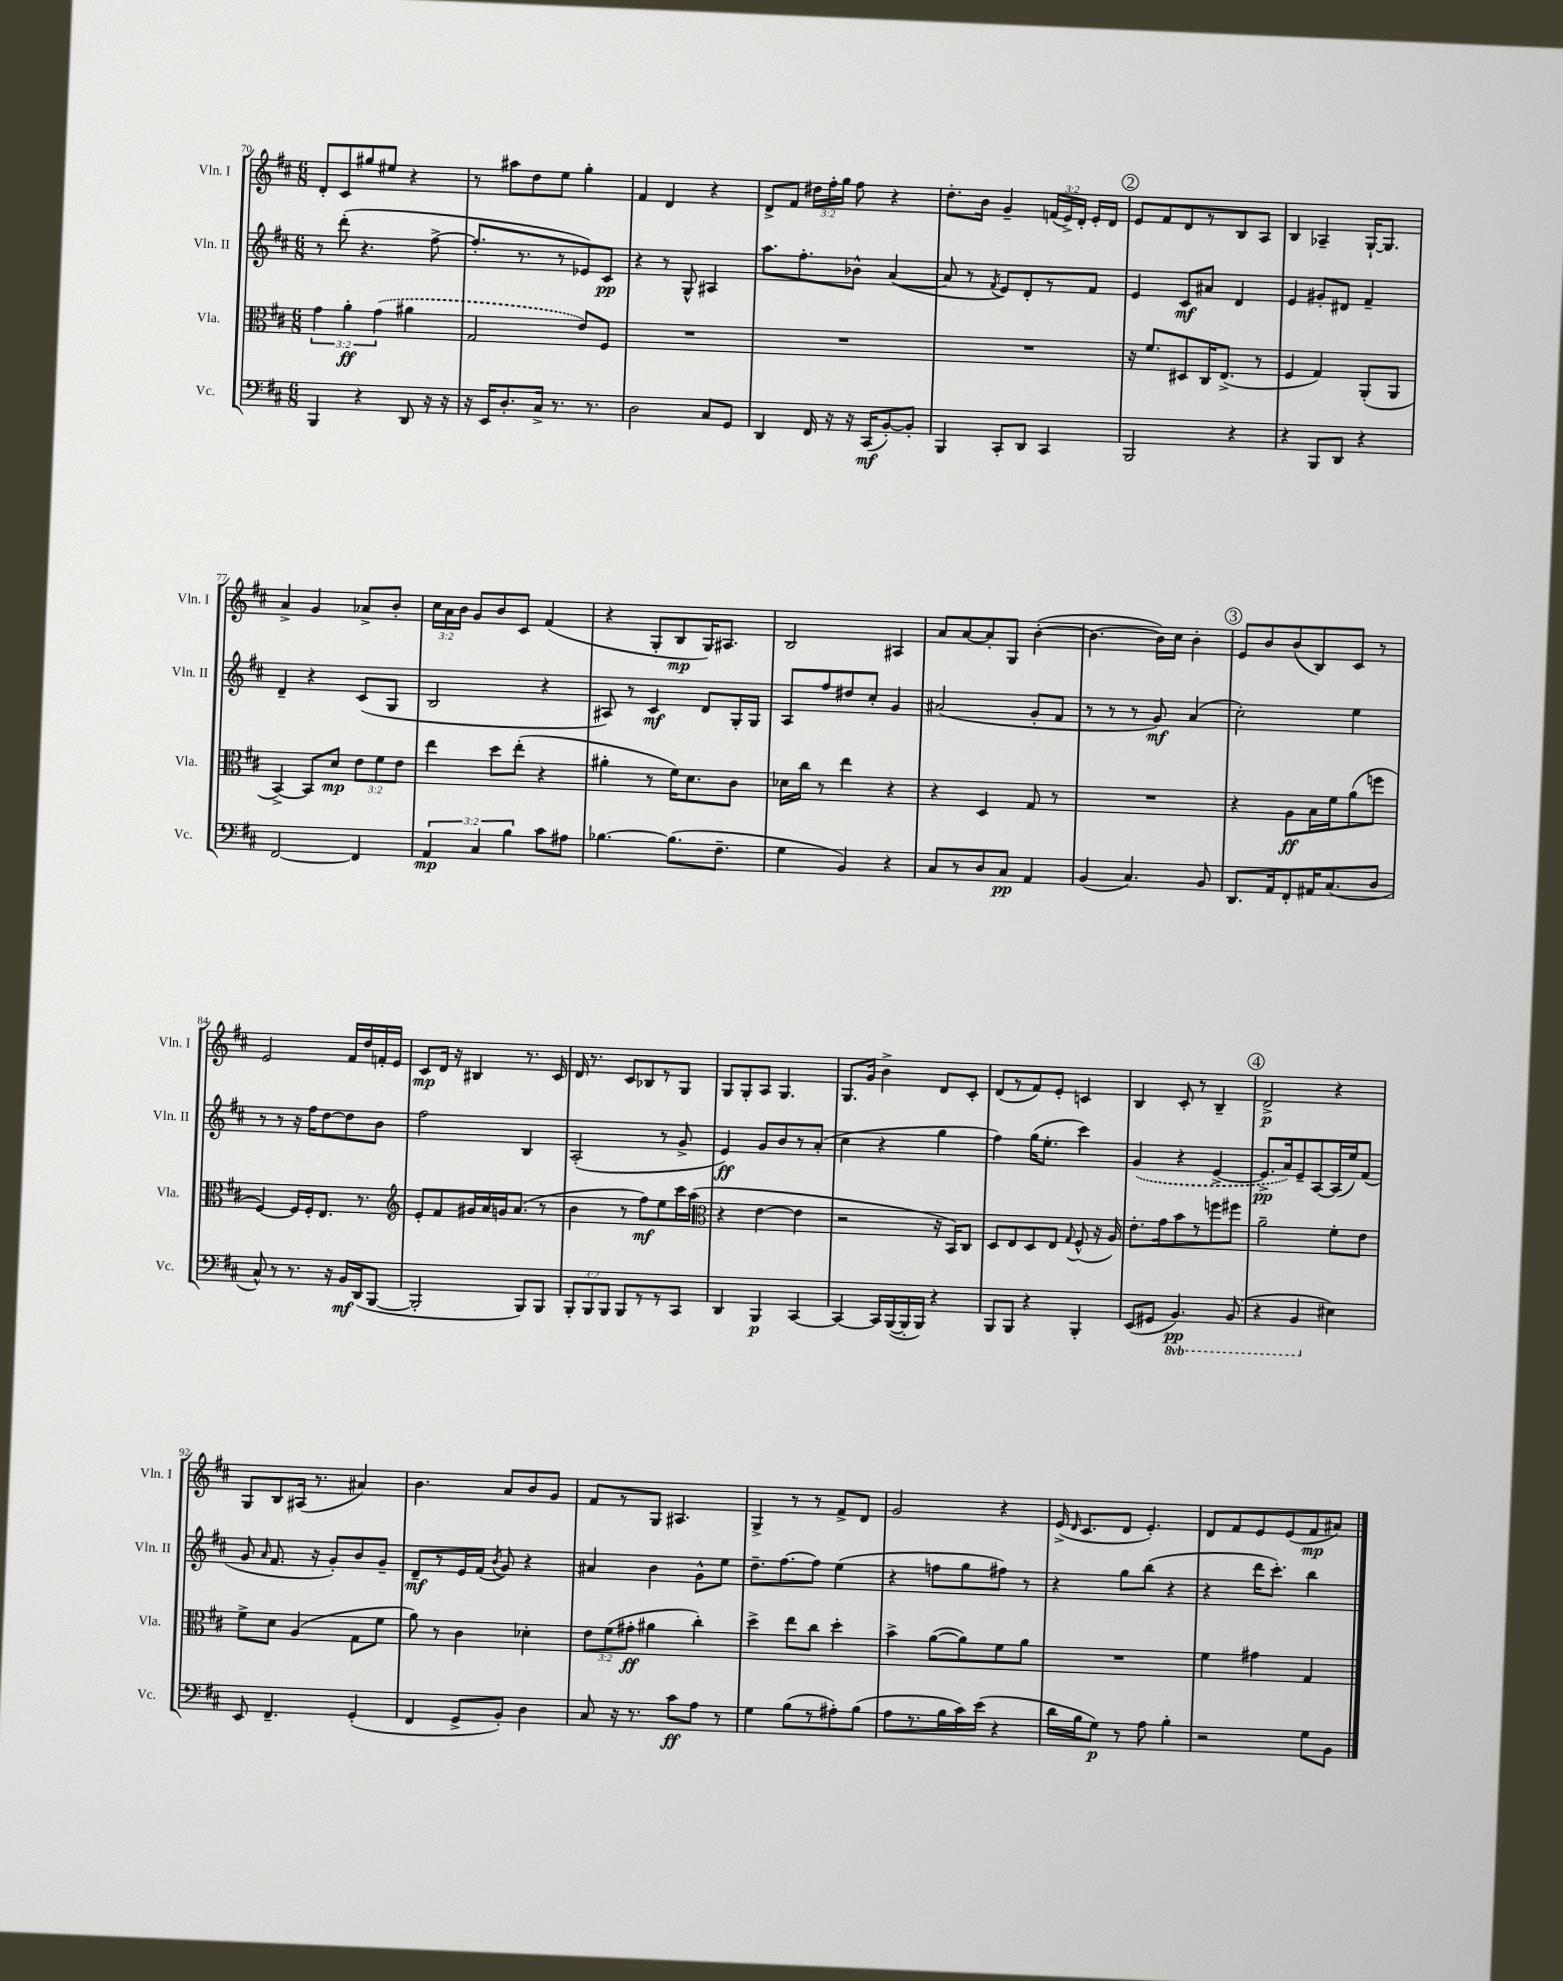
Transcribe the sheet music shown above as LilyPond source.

<<
\new StaffGroup <<
\new Staff = "s0" \with { instrumentName = "Vln. I" shortInstrumentName = "Vln. I" } {
    \clef treble \key d \major \numericTimeSignature \time 6/8 \override Staff.TupletNumber.text = #tuplet-number::calc-fraction-text
    \autoBeamOff d'8[-. cis'8 gis''8 eis''8] r4 |
    r8 ais''8[ d''8 e''8] g''4-. |
    fis'4 d'4 r4 |
    d'8[-> fis'8] \tuplet 3/2 { dis''16[ fis''16-. g''16] } fis''8 r4 |
    d''8.[-. b'16] g'4-- \tuplet 3/2 { f'16[( e'16->) d'16]-. } e'16[-. d'16] |
    \mark \markup { \circle "2" } e'8[ fis'8 d'8 r8 b8 a8] |
    b4 aes4-- g16[~-! g8.] |
    a'4-> g'4 aes'8[-> b'8]-. |
    \tuplet 3/2 { cis''16[ a'16 b'16] } g'8[ b'8 cis'8] fis'4( |
    r4 g8[-. b8\mp g16) ais8.] |
    b2 ais4 |
    a'8[ a'8~ a'8-. g8] b'4~-.( |
    b'4.~ b'16[) cis''16] b'4-. |
    \mark \markup { \circle "3" } e'8[ b'8 b'8( b8) cis'8] r8 |
    e'2 fis'16[ d''16 f'16-. e'16] |
    cis'8[\mp d'16] r16 bis4 r8. cis'16 |
    d'16 r8. cis'8[ bes8 r8 g8] |
    g8[ g8-. a8] g4. |
    g8.[ g'16] b'4-> d'8[ cis'8]-. |
    d'8[( r8 fis'8) e'8]-. c'4 |
    b4 cis'8-. r8 b4-- |
    \mark \markup { \circle "4" } d'2->\p r4 |
    g8[ b8 ais16]( r8. ais'4) |
    b'4. a'8[ b'8 g'8] |
    fis'8[ r8 g8] ais4. |
    g4-> r8 r8 fis'8[-> d'8] |
    g'2 r4 |
    e'16->( \grace { d'16 } cis'8.[ d'8] e'4.-.) |
    d'8[ fis'8 e'8 e'8( fis'8\mp ais'8]) \bar "|." |
}
\new Staff = "s1" \with { instrumentName = "Vln. II" shortInstrumentName = "Vln. II" } {
    \clef treble \key d \major \numericTimeSignature \time 6/8
    \autoBeamOff r8 d'''8-.( r4. fis''8~-> |
    fis''8.[-. r8. r8 ees'8) cis'8]\pp |
    r4 r8 g8-^ ais4 |
    a''8.[ fis''8.-. bes'8]-^ a'4~( |
    a'8 r8 \acciaccatura { fis'8 } e'8[) d'8-. r8 fis'8] |
    \mark \markup { \circle "2" } e'4 cis'8[\mf ais'8] d'4 |
    e'4 gis'8[-. dis'8] fis'4-- |
    d'4-- r4 cis'8[( g8] |
    b2 r4 |
    ais8) r8 cis'4\mf d'8[ g16-. g16] |
    a8[ fis''8 dis''8 cis''8]-. g'4 |
    ais'2( g'8[-. fis'8] |
    r8 r8 r8 g'8\mf) a'4( |
    \mark \markup { \circle "3" } cis''2-.) e''4 |
    r8 r8 r16 fis''16[ d''8~ d''8 b'8] |
    fis''2 b4 |
    a2-.( r8 g'8-> |
    e'4\ff) g'8[ b'8 r8 a'8]-.( |
    cis''4 r4 g''4 |
    fis''4) g''16[( e''8.]-. cis'''4) |
    \once \slurDashed g'4( r4 e'4~-> |
    \mark \markup { \circle "4" } e'8.[->\pp a'16) e'8-- a8~ a16( e''16) fis'8]( |
    g'8 \grace { a'16 } fis'8. r16 g'8[-.) b'8 g'8]-- |
    d'8[--\mf r8 e'16 fis'16]( \acciaccatura { b'8 } g'8) r4 |
    ais'4 b'4 g'8[-^ e''8] |
    d''8.[-- fis''8.~ fis''8] e''4( |
    r4 f''8[ g''8 fis''8]) r8 |
    r4 g''8[ b''8]( r4 |
    r4 d'''16[ cis'''8.]-.) b''4 \bar "|." |
}
\new Staff = "s2" \with { instrumentName = "Vla." shortInstrumentName = "Vla." } {
    \clef alto \key d \major \numericTimeSignature \time 6/8 \override Staff.TupletNumber.text = #tuplet-number::calc-fraction-text
    \autoBeamOff \tuplet 3/2 { g'4 a'4-.\ff \once \slurDashed g'4( } ais'4 |
    g2 e'8[) fis8] |
    R2. |
    R2. |
    R2. |
    \mark \markup { \circle "2" } r16 fis'8.[ dis8 cis16 e8.]->( r8 |
    fis4 g4) a,8[-.( a,8] |
    b,4~->) b,8[ d'8]\mp \tuplet 3/2 { e'8[ fis'8 e'8] } |
    e''4 d''8[ e''8]-.( r4 |
    ais'4-. r8 fis'16[) d'8. cis'8] |
    des'16[ cis''16] r8 e''4 r4 |
    r4 d4 g8 r8 |
    R2. |
    \mark \markup { \circle "3" } r4 a8[\ff b16 fis'16 a'8( f''8] |
    fis4~) fis16[ fis16-. e8.] r8. |
    \clef treble e'8[-. fis'8 gis'16 a'16 g'16 a'8.]( r8 |
    b'4 r8 fis''8[\mf) e''8 cis'''16 a''16]( |
    \clef alto r4 e'4~ e'4 |
    r2 r16 b,16[) cis8] |
    d8[ e8 d8 e8] \appoggiatura { g8 } fis8-^( r16 a16) |
    e'8.[-. g'16 b'8 r8 f''8 fis''8] |
    \mark \markup { \circle "4" } a'2-- fis'8[-. e'8] |
    fis'8[-> d'8] a4( g8[ fis'8] |
    a'8) r8 cis'4 des'4-. |
    \tuplet 3/2 { e'8[ fis'8( gis'8]-.\ff } ais'4 cis''4-.) |
    d''4-> e''8[ cis''8] d''4-. |
    b'4-> a'8[~( a'8) fis'8 a'8] |
    R2. |
    fis'4 gis'4 g4 \bar "|." |
}
\new Staff = "s3" \with { instrumentName = "Vc." shortInstrumentName = "Vc." } {
    \clef bass \key d \major \numericTimeSignature \time 6/8 \override Staff.TupletNumber.text = #tuplet-number::calc-fraction-text \set Staff.ottavationMarkups = #ottavation-simple-ordinals
    \autoBeamOff b,,4 r4 d,8 r16 r16 |
    r16 e,16[ d8.-. cis16]-> r8. r8. |
    d2 cis8[ g,8] |
    d,4 fis,16 r16 r16 cis,16[\mf( b,8~-.) b,8]-. |
    b,,4 cis,8[-. d,8] cis,4 |
    \mark \markup { \circle "2" } b,,2 r4 |
    r4 b,,8[ d,8] r4 |
    fis,2~ fis,4 |
    \tuplet 3/2 { a,4\mp cis4 b4 } cis'8[ ais8] |
    bes4.~ bes8.[( fis8.]-- |
    g4 b,4) r4 |
    cis8[ r8 d8 cis8]\pp a,4 |
    b,4( cis4.) b,8 |
    \mark \markup { \circle "3" } d,8.[ a,16 fis,8-. ais,16 cis8.( d8] |
    cis8-^) r8 r8. r16 b,16[\mf d,16( b,,8]~ |
    b,,2-. b,,8[) b,,8] |
    \tuplet 3/2 { b,,8[-. b,,8 b,,8] } b,,8[ r8 r8 cis,8] |
    d,4 b,,4\p cis,4~ |
    cis,4~ cis,16[ b,,16~( b,,16-. b,,16]) r4 |
    b,,8[ b,,8] r4 b,,4-. |
    e,8[( gis,8] \ottava #-1 b,,4.\pp) b,,8( |
    \mark \markup { \circle "4" } r4 b,,4 \ottava #0 eis4) |
    e,8 fis,4.-- g,4-.( |
    fis,4 g,8[-> b,8]-.) d4 |
    cis8 r16 r8. cis'8[\ff a8] r8 |
    g4 b8[( r8 ais8-.) b8]( |
    a8[ r8. b16 cis'16) e'16]( r4 |
    d'16[ b16 g8]\p) r8 a8 b4-. |
    r2 g8[ b,8] \bar "|." |
}
>>
>>
\layout { \context { \Score currentBarNumber = #70 } }
